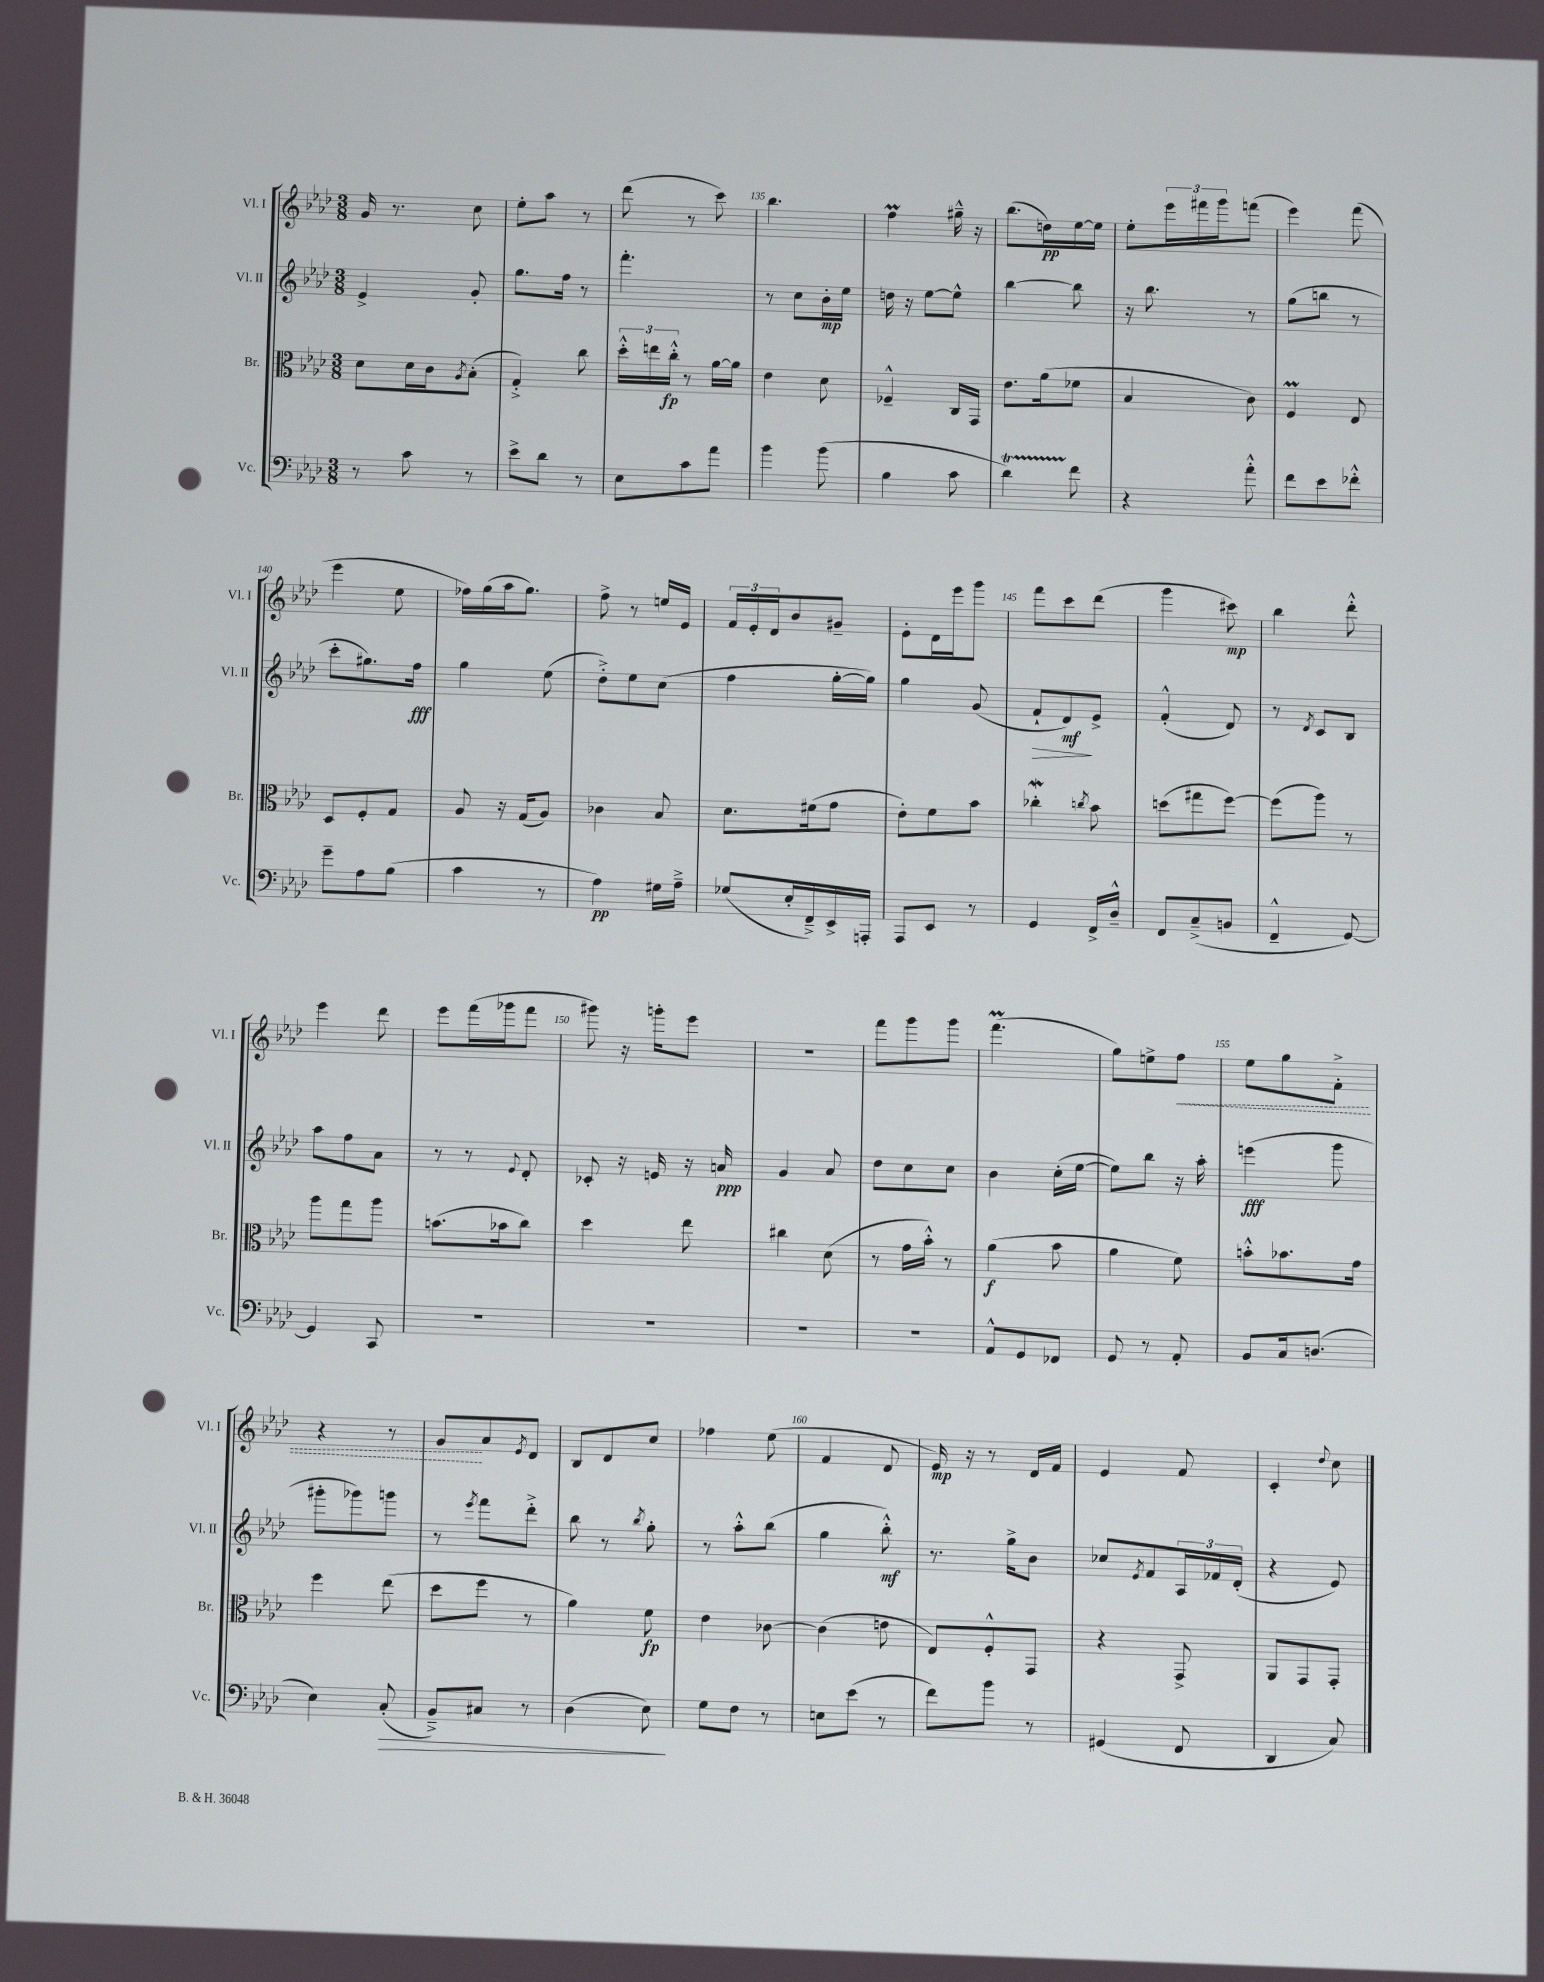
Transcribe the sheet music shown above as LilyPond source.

<<
\new StaffGroup <<
\new Staff = "s0" \with { instrumentName = "Vl. I" shortInstrumentName = "Vl. I" } {
    \clef treble \key aes \major \numericTimeSignature \time 3/8
    g'16 r8. c''8 |
    ees''8-. aes''8 r8 |
    des'''8( r8 c'''8) |
    bes''4. |
    f''4\prall gis''16---^ r16 |
    bes''8.( d''16\pp) ees''16~ ees''16 |
    ees''8-. \tuplet 3/2 { ees'''16 fis'''16 g'''16 } f'''8( |
    ees'''4) f'''8( |
    ees'''4 ees''8 |
    fes''16) g''16( aes''16 g''8.) |
    f''8-> r8 e''16 ees'16 |
    \tuplet 3/2 { f'16 ees'16-. des'16 } bes'8 gis'8-- |
    ees'8-. des'16 ees'''16 g'''8 |
    f'''8 c'''8 des'''8( |
    g'''4 cis'''8\mp) |
    bes''4 des'''8-.-^ |
    ees'''4 des'''8 |
    ees'''8 f'''16( ges'''16 f'''8 |
    gis'''8) r16 g'''16-. ees'''8 |
    R4. |
    f'''8 g'''8 g'''8 |
    f'''4.\prall( |
    g''8) e''8-> \once \override Hairpin.style = #'dashed-line f''8\< |
    ees''8 g''8 f'8-.-> |
    r4 r8 |
    g'8\! aes'8 \acciaccatura { ees'8 } des'8 |
    bes8 des'8 c''8 |
    fes''4 ees''8( |
    f'4 des'8 |
    ees'16\mp) r16 r8 des'16 f'16 |
    ees'4 f'8 |
    c'4-. \appoggiatura { des''8 } c''8 \bar "|." |
}
\new Staff = "s1" \with { instrumentName = "Vl. II" shortInstrumentName = "Vl. II" } {
    \clef treble \key aes \major \numericTimeSignature \time 3/8
    ees'4-> g'8-. |
    g''8. f''16 r8 |
    f'''4.-. |
    r8 c''8 bes'16-.\mp ees''16 |
    d''16 r16 ees''8~ ees''8-^ |
    bes''4~ bes''8 |
    r16 bes''8. r8 |
    g''8( b''8 r8 |
    c'''8-. gis''8.) f''16\fff |
    g''4 ees''8( |
    des''8-.->) ees''8 c''8( |
    f''4 g''16~-. g''16) |
    g''4 g'8( |
    f'8-!\> des'8\mf\!) ees'8-> |
    f'4-.-^( des'8) |
    r8 \acciaccatura { des'8 } c'8 bes8 |
    aes''8 f''8 aes'8 |
    r8 r8 \appoggiatura { ees'8 } des'8-. |
    ces'8-. r16 e'16 r16 a'16\ppp |
    g'4 aes'8 |
    des''8 c''8 c''8 |
    bes'4 c''16-.( ees''16~ |
    ees''8) bes''8 r16 aes''16-. |
    e'''4\fff( g'''8 |
    gis'''8-. ges'''8) g'''8 |
    r8 \acciaccatura { ees'''8 } f'''8 des'''8-.-> |
    bes''8 r8 \acciaccatura { bes''8 } g''8-. |
    r8 aes''8-.-^ bes''8( |
    g''4 bes''8-.-^\mf) |
    r8. g''16-> bes'8 |
    ces''8 \acciaccatura { ees'8 } f'8 \tuplet 3/2 { aes16 fes'16 des'16-.( } |
    r4 ees'8) \bar "|." |
}
\new Staff = "s2" \with { instrumentName = "Br." shortInstrumentName = "Br." } {
    \clef alto \key aes \major \numericTimeSignature \time 3/8
    des'8 des'16 c'16 \acciaccatura { aes8 } bes8-.( |
    g4-.->) c''8 |
    \tuplet 3/2 { des''16-.-^ e''16 c''16-.-^\fp } r8 aes'16~ aes'16 |
    ees'4 des'8 |
    fes4---^ c16 g,16 |
    ees'8. aes'16( fes'8 |
    bes4 c'8) |
    f4\prall ees8 |
    des8 f8-. g8 |
    aes8 r16 g16( aes8) |
    ces'4 bes8 |
    des'8. fis'16( g'8 |
    ees'8-.) f'8 bes'8 |
    ces''4-.\mordent \acciaccatura { c''8 } bes'8 |
    d''8( gis''8 f''8~) |
    f''8( aes''8) r8 |
    aes''8 g''8 aes''8 |
    b'8.( bes'16 c''8) |
    des''4 ees''8 |
    cis''4 des'8( |
    r8 g'16 bes'16-.-^) r8 |
    aes'4\f( bes'8 |
    aes'4 f'8) |
    b'8-.-^ bes'8. g'16 |
    f''4 ees''8( |
    des''8 f''8 r8 |
    aes'4) f'8\fp |
    ees'4 ces'8~ |
    ces'4( e'8 |
    ees8) f8-.-^ g,8 |
    r4 g,8-> |
    aes,8 g,8 g,8-. \bar "|." |
}
\new Staff = "s3" \with { instrumentName = "Vc." shortInstrumentName = "Vc." } {
    \clef bass \key aes \major \numericTimeSignature \time 3/8
    r8 c'8 r8 |
    ees'8-> des'8 r8 |
    ees8 c'8 aes'8 |
    bes'4 bes'8( |
    bes4 c'8 |
    des'4\startTrillSpan) f'8\stopTrillSpan |
    r4 aes'8-.-^ |
    f'8 ees'8 fes'8-.-^ |
    g'8-- aes8 bes8( |
    c'4 r8 |
    aes4\pp) gis16 aes16---> |
    ges8( ees16-. f,16--->) ees,16-> a,,16-. |
    aes,,8 ees,8 r8 |
    g,4 f,16-> des16---^ |
    f,8 c8--->( b,8 |
    f,4---^ g,8~) |
    g,4 c,8 |
    R4. |
    R4. |
    R4. |
    R4. |
    aes,8-^ g,8 fes,8 |
    g,8 r8 aes,8-. |
    bes,8 c16 d8.( |
    ees4) c8-.\>( |
    bes,8--->) cis8 r8 |
    des4( ees8\!) |
    g8 f8 r8 |
    e8 ees'8( r8 |
    f'8) bes'8 r8 |
    gis,4( f,8 |
    des,4 c8) \bar "|." |
}
>>
>>
\layout { \context { \Score currentBarNumber = #132 \override BarNumber.break-visibility = ##(#f #t #t) barNumberVisibility = #(every-nth-bar-number-visible 5) } }
